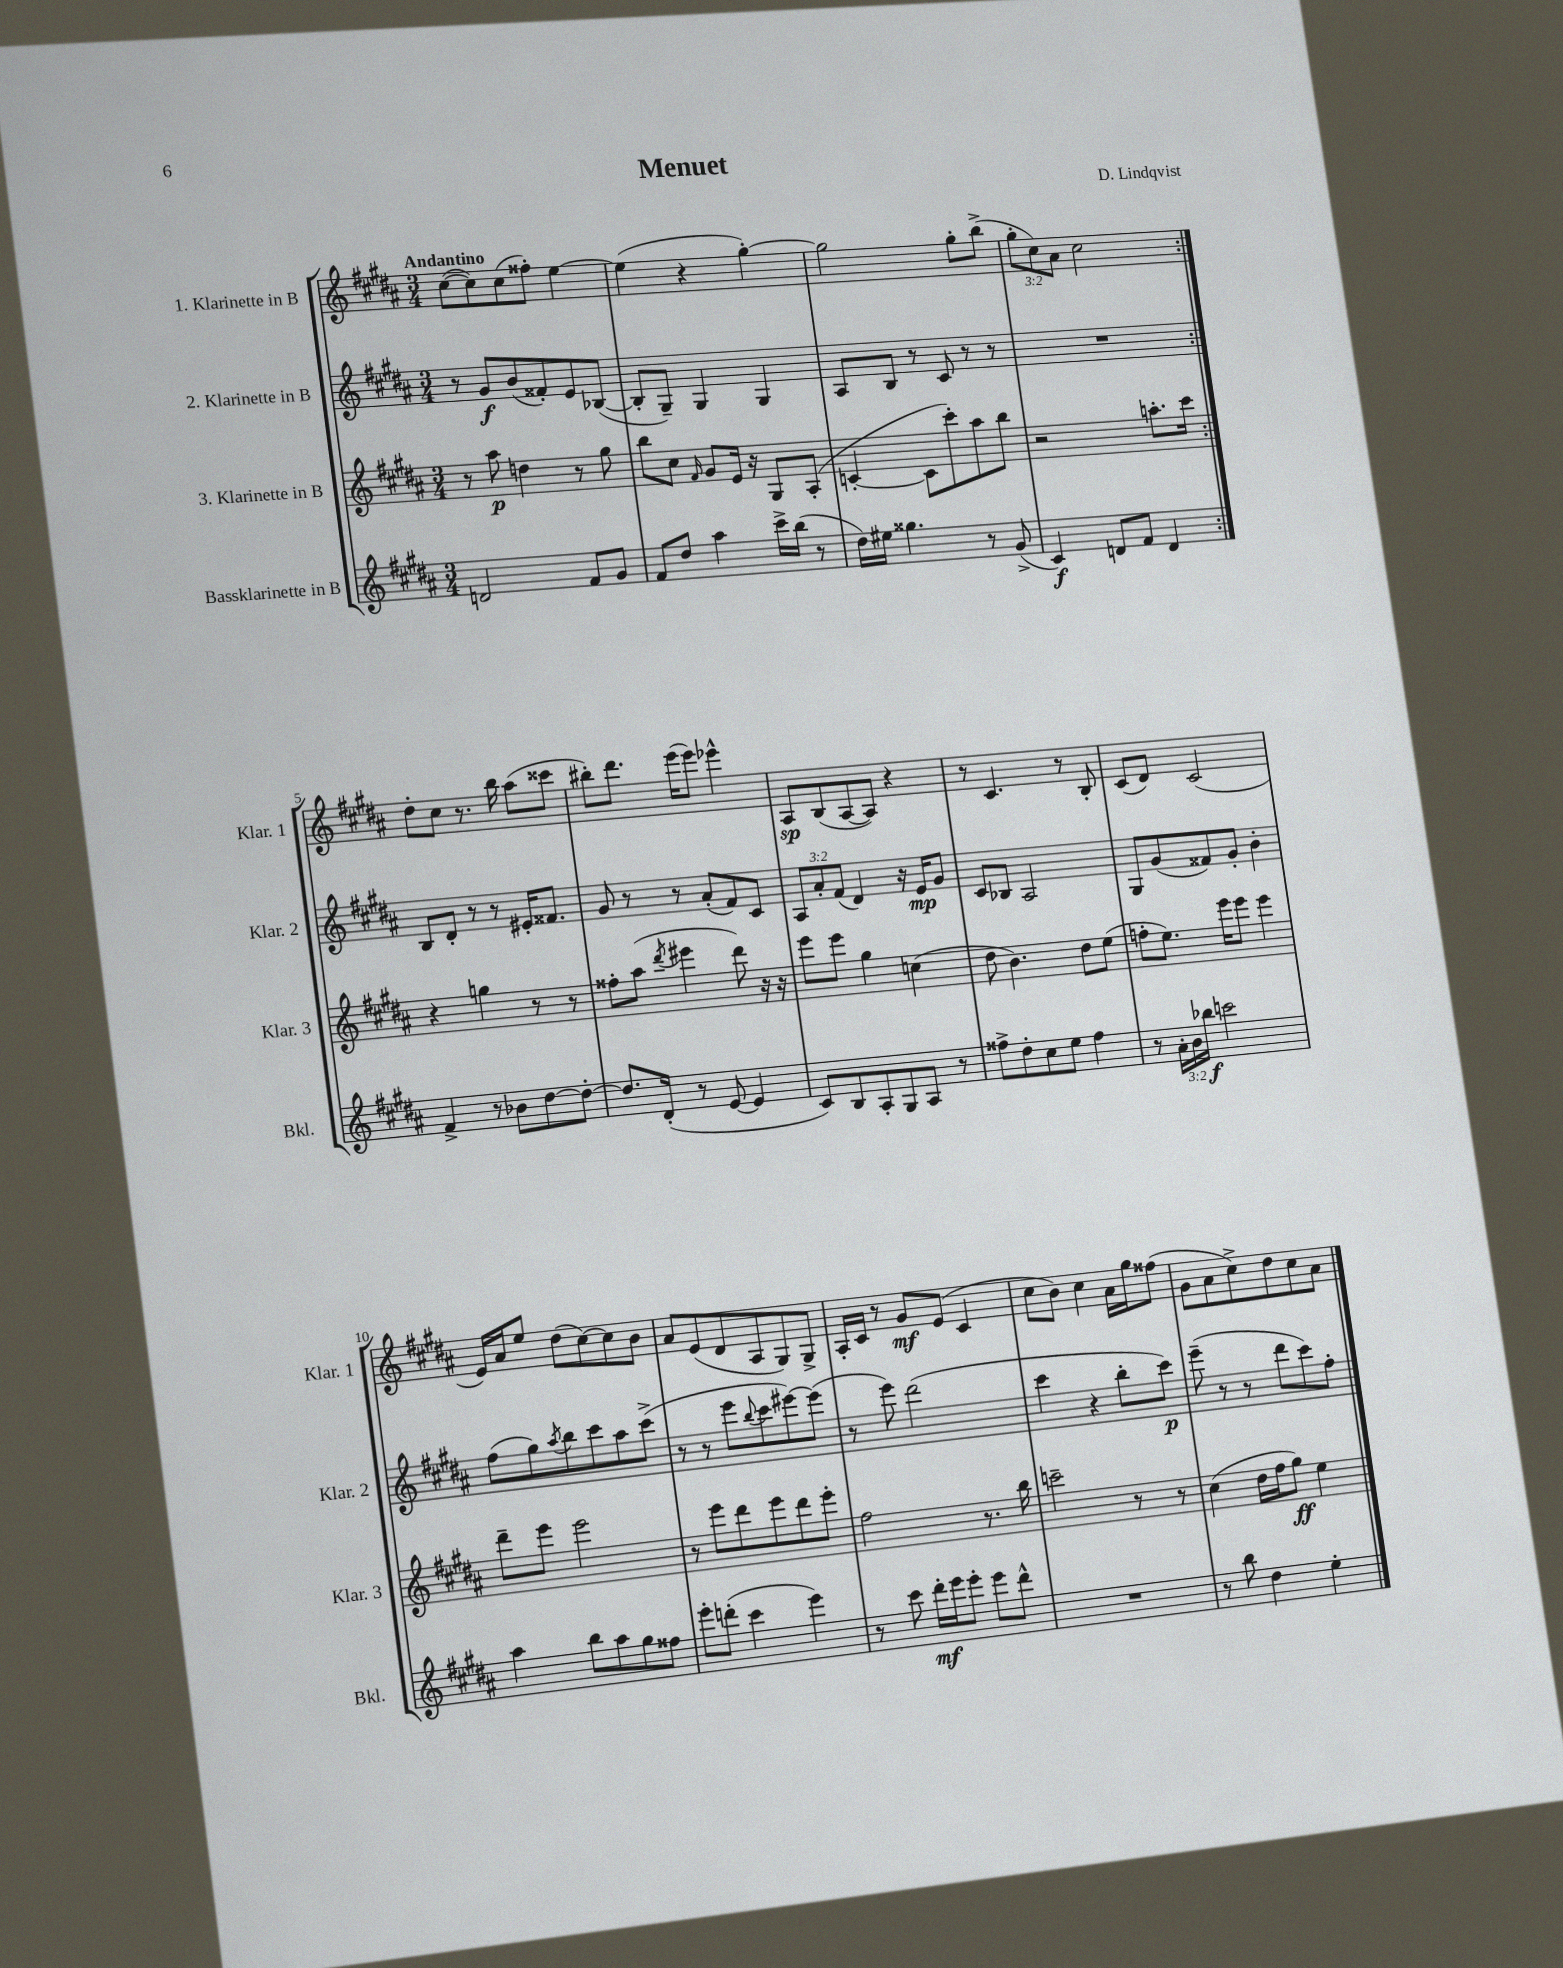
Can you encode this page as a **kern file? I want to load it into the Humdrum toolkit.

**kern	**kern	**kern	**kern
*staff4	*staff3	*staff2	*staff1
*clefG2	*clefG2	*clefG2	*clefG2
*k[f#c#g#d#a#]	*k[f#c#g#d#a#]	*k[f#c#g#d#a#]	*k[f#c#g#d#a#]
*M3/4	*M3/4	*M3/4	*M3/4
2d	8r	8r	([8cc#
.	8aa#	8g#	8cc#])
.	4dd	(8b	(8cc#
.	.	8f##')	8ff##')
8f#	8r	8e	[4ee
8g#	8gg#	([8B-	.
=	=	=	=
8f#	8bb	8B-']	(4ee]
8dd#	8cc#	8G#~)	.
.	16qqf#	.	.
4aa#	8g#	4G#	4r
.	16e	.	.
.	16r	.	.
16ccc#^	8G#	4G#	[4gg#')
(16bb	.	.	.
8r	(8A#'	.	.
=	=	=	=
16dd#)	[4c'	8A#	2gg#]
16ee#	.	.	.
4.gg##	.	8B	.
.	8c]	8r	.
.	8ccc#')	8c#	.
8r	8aa#	8r	8gg#'
(8g#^	8bb	8r	(8bb^
=	=	=	=
4c#)	2r	2.r	12gg#'
.	.	.	12cc#)
.	.	.	12a#
8d	.	.	2cc#
8f#	.	.	.
4d	8.aa'	.	.
.	16ccc#	.	.
=:|!	=:|!	=:|!	=:|!
4f#^	4r	8B	8dd#'
.	.	8d#'	8cc#
8r	4gg	8r	8.r
8b-	.	8r	.
.	.	.	16bb
[8dd#	8r	16e#'	(8aa#
.	.	8.f##	.
8dd#'_	8r	.	8ccc##
=	=	=	=
8.dd#]	8ff##'	8g#	8bb#')
.	(8aa#	8r	8.ddd#
(16d#'	.	.	.
.	8qddd#	.	.
8r	4eee#	8r	.
.	.	.	(16eee
[8e	.	(8a#'	8eee)
4e]	8ddd#)	8f#)	4eee-^^
.	16r	8c#	.
.	16r	.	.
=	=	=	=
8c#)	8eee	12A#	8A#
.	.	12a#'	.
8B	8eee	.	(8B
.	.	(12f#	.
8A#'	4gg#	4d#)	[8A#
8G#	.	.	8A#])
8A#	(4cc	16r	4r
.	.	16e	.
8r	.	8g#	.
=	=	=	=
8ff##^	8dd#	8c#	8r
8dd#'	4.b)	8B-	4.c#
8cc#	.	2A#	.
8ee	.	.	.
4ff##	8dd#	.	8r
.	(8ee	.	8B'
=	=	=	=
8r	8ff'	8G#	(8c#
24a#'	8.ee)	(8g#	8d#)
24b	.	.	.
24bb-	.	.	.
2ccc	.	8f##)	(2c#
.	16eee	.	.
.	8eee	8g#'	.
.	4eee	4b'	.
=	=	=	=
4aa#	8ddd#~	(8ff#	16e)
.	.	.	16a#
.	8eee	8gg#)	8ee
.	.	8qaa#	.
8bb	2eee	8bb	(8dd#
8aa#	.	8ccc#	[8cc#)
8gg#	.	8aa#	8cc#]
8ff##	.	(8ccc#^	8b
=	=	=	=
8eee'	8r	8r	8a#
(8ddd'	8eee	8r	(8e
4ccc#	8ddd#	8eee	8d#
.	.	8qqbb	.
.	8eee	8ccc#	8A#
4eee)	8ddd#	[8eee#)	8G#)
.	8eee'	(8eee#]	8G#^
=	=	=	=
8r	2ff#	8r	16A#'
.	.	.	16c#
8ccc#	.	8eee)	8r
16ddd#'	.	(2ddd#	8g#
16eee	.	.	.
8eee'	.	.	(8e
8eee	8.r	.	4c#
8ddd#^^	.	.	.
.	16bb	.	.
=	=	=	=
2.r	2ccc~	4ccc#	8cc#
.	.	.	8b)
.	.	4r	4cc#
.	8r	8bb'	16a#
.	.	.	16gg#
.	8r	8ccc#)	(8ff##
=	=	=	=
8r	(4cc#	(8eee~	8g#
8bb	.	8r	8a#
4dd#	16dd#	8r	8cc#^)
.	16ff#	.	.
.	8gg#)	8ddd#	8dd#
4ee'	4ee	8ccc#)	8cc#
.	.	8ff#'	8a#
==	==	==	==
*-	*-	*-	*-
